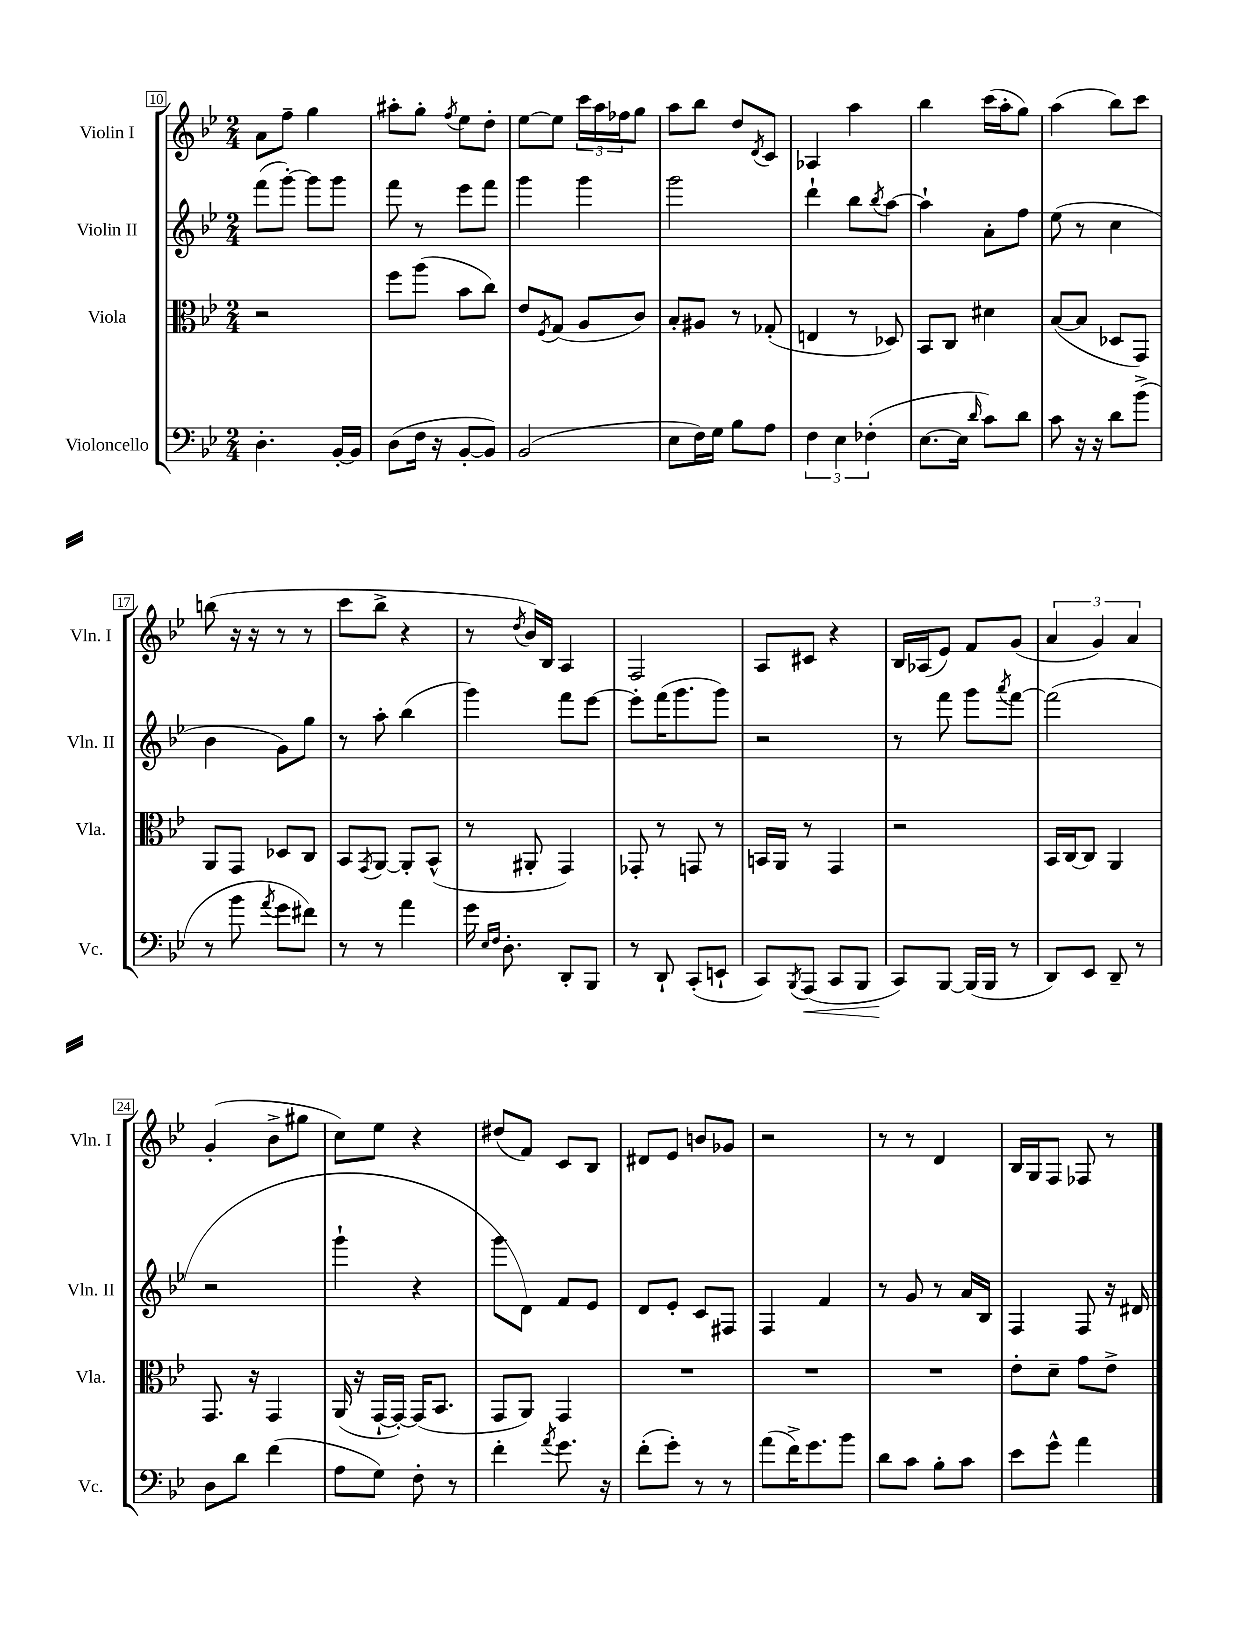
<<
\new StaffGroup <<
\new Staff = "s0" \with { instrumentName = "Violin I" shortInstrumentName = "Vln. I" } {
    \clef treble \key bes \major \numericTimeSignature \time 2/4
    a'8 f''8-- g''4 |
    ais''8-. g''8-. \acciaccatura { f''8 } ees''8 d''8-. |
    ees''8~ ees''8 \tuplet 3/2 { c'''16 a''16 fes''16 } g''8 |
    a''8 bes''8 d''8 \acciaccatura { d'8 } c'8 |
    aes4 a''4 |
    bes''4 c'''16( a''16-. g''8) |
    a''4( bes''8) c'''8 |
    b''8( r16 r16 r8 r8 |
    c'''8 bes''8-> r4 |
    r8 \acciaccatura { d''8 } bes'16) bes16 a4 |
    f2 |
    a8 cis'8 r4 |
    bes16 aes16( ees'8) f'8 g'8( |
    \tuplet 3/2 { a'4 g'4) a'4 } |
    g'4-.( bes'8-> gis''8 |
    c''8) ees''8 r4 |
    dis''8( f'8) c'8 bes8 |
    dis'8 ees'8 b'8 ges'8 |
    r2 |
    r8 r8 d'4 |
    bes16 g16 f8 fes8 r8 \bar "|." |
}
\new Staff = "s1" \with { instrumentName = "Violin II" shortInstrumentName = "Vln. II" } {
    \clef treble \key bes \major \numericTimeSignature \time 2/4
    f'''8( g'''8~-.) g'''8 g'''8 |
    f'''8 r8 ees'''8 f'''8 |
    g'''4 g'''4 |
    g'''2 |
    d'''4-! bes''8 \acciaccatura { bes''8 } a''8~ |
    a''4-! a'8-. f''8 |
    ees''8( r8 c''4 |
    bes'4 g'8) g''8 |
    r8 a''8-. bes''4( |
    g'''4) f'''8 ees'''8~ |
    ees'''8-. f'''16( g'''8. g'''8) |
    r2 |
    r8 f'''8 g'''8 \acciaccatura { a'''8 } f'''8~ |
    f'''2( |
    r2 |
    g'''4-! r4 |
    g'''8 d'8) f'8 ees'8 |
    d'8 ees'8-. c'8 fis8 |
    f4 f'4 |
    r8 g'8 r8 a'16 bes16 |
    f4 f8 r16 dis'16 \bar "|." |
}
\new Staff = "s2" \with { instrumentName = "Viola" shortInstrumentName = "Vla." } {
    \clef alto \key bes \major \numericTimeSignature \time 2/4
    r2 |
    f''8 a''8( bes'8 c''8) |
    ees'8 \acciaccatura { f8 } g8( a8 c'8) |
    bes8-. ais8 r8 ges8-.( |
    e4 r8 des8) |
    bes,8 c8 dis'4 |
    bes8~( bes8 des8 g,8) |
    a,8 g,8 des8 c8 |
    bes,8 \acciaccatura { g,8 } a,8~ a,8-. bes,8-^( |
    r8 ais,8-. g,4) |
    ges,8-. r8 g,8 r8 |
    b,16 a,16 r8 g,4 |
    r2 |
    bes,16 c16~ c8 a,4 |
    g,8. r16 g,4 |
    a,16( r16 g,16~-! g,16~-.) g,16( bes,8. |
    g,8 a,8) g,4 |
    R2 |
    R2 |
    R2 |
    ees'8-. d'8-- g'8 ees'8-> \bar "|." |
}
\new Staff = "s3" \with { instrumentName = "Violoncello" shortInstrumentName = "Vc." } {
    \clef bass \key bes \major \numericTimeSignature \time 2/4
    d4.-. bes,16~-. bes,16 |
    d8( f16 r16 bes,8~-. bes,8) |
    bes,2( |
    ees8 f16) g16 bes8 a8 |
    \tuplet 3/2 { f4 ees4 fes4-.( } |
    ees8.~ ees16 \grace { d'16 } c'8) d'8 |
    c'8 r16 r16 d'8 bes'8->( |
    r8 bes'8 \acciaccatura { a'8 } g'8 fis'8) |
    r8 r8 a'4 |
    g'16 \grace { ees16 f16 } d8.-. d,8-. bes,,8 |
    r8 d,8-! c,8-.( e,8-! |
    c,8) \acciaccatura { bes,,8 } a,,8\<( c,8 bes,,8 |
    c,8\!) bes,,8~ bes,,16( bes,,16 r8 |
    d,8) ees,8 d,8-- r8 |
    d8 d'8 f'4( |
    a8 g8) f8-. r8 |
    f'4-. \acciaccatura { a'8 } g'8. r16 |
    f'8-.( g'8-.) r8 r8 |
    a'8( f'16->) g'8. bes'8 |
    d'8 c'8 bes8-. c'8 |
    ees'8 g'8-^ a'4 \bar "|." |
}
>>
>>
\layout { \context { \Score currentBarNumber = #10 \override BarNumber.stencil = #(make-stencil-boxer 0.1 0.3 ly:text-interface::print) } }
